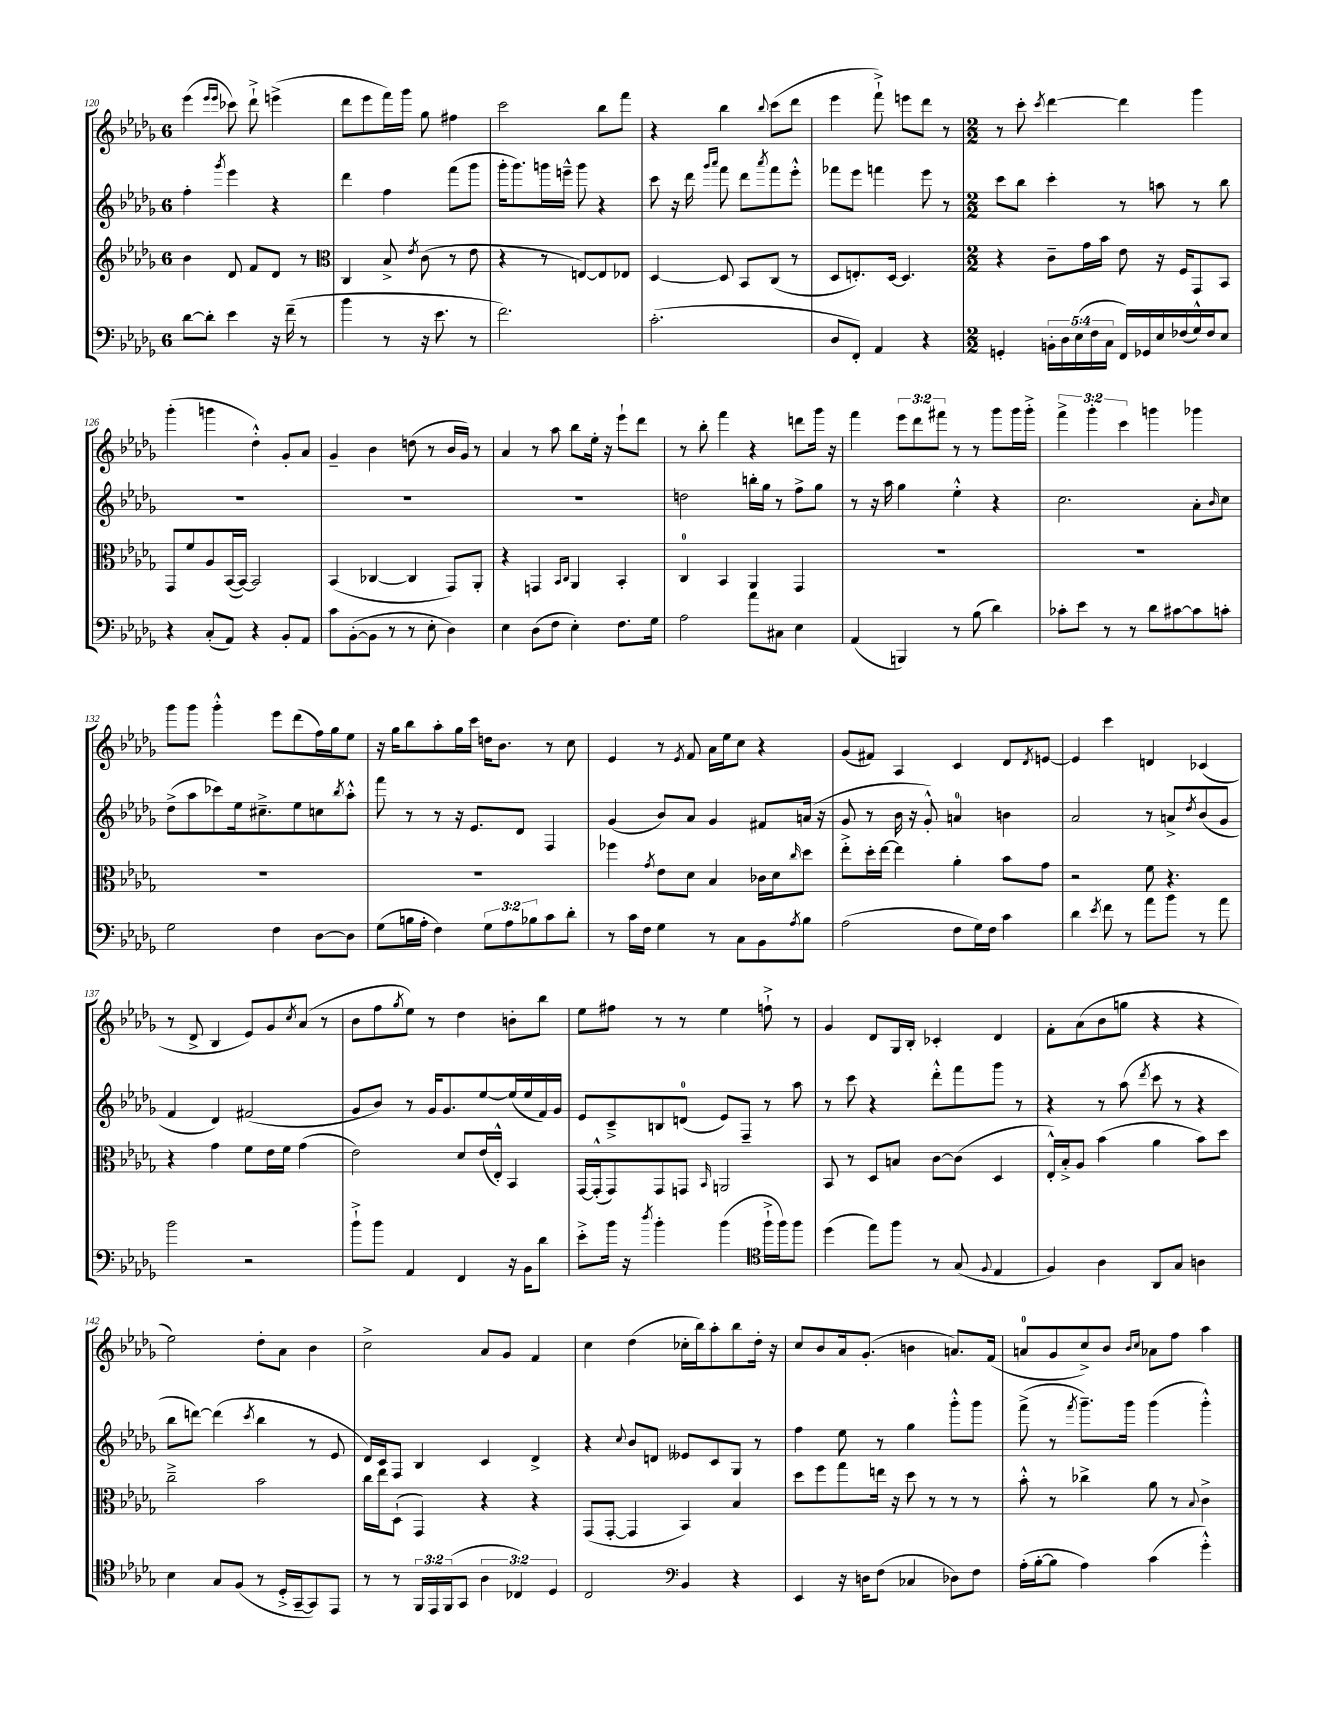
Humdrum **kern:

**kern	**kern	**kern	**kern
*staff4	*staff3	*staff2	*staff1
*clefF4	*clefG2	*clefG2	*clefG2
*k[b-e-a-d-g-]	*k[b-e-a-d-g-]	*k[b-e-a-d-g-]	*k[b-e-a-d-g-]
*M6/8	*M6/8	*M6/8	*M6/8
[8d-	4b-	4ff'	(4eee-
8d-']	.	.	.
.	.	.	16qqeee-
.	.	8qggg-	16qqeee-
4e-	8d-	4eee-	8ccc-)
.	8f	.	8ddd-`^
16r	8d-	4r	(4eee^
(16f~	.	.	.
8r	8r	.	.
=	=	=	=
*	*clefC3	*	*
4b-	4C	4ddd-	8ddd-
.	.	.	8eee-
8r	8B-^	4ff	16fff)
.	.	.	16ggg-
.	8qe-	.	.
16r	(8c	.	8gg-
8.e-	.	.	.
.	8r	(8fff	4ff#
8r	8e-	8ggg-	.
=	=	=	=
2.f)	4r	16ggg-'	2ccc
.	.	8.ggg-)	.
.	8r	16ggg	.
.	.	16eee~^^	.
.	[8E)	8ggg	.
.	8E]	4r	8bb-
.	8E-	.	8fff
=	=	=	=
(2.c'	[4D-	8ccc	4r
.	.	16r	.
.	.	16ddd-	.
.	.	16qqggg-	.
.	.	16qqaaa-	.
.	8D-]	8fff	4bb-
.	8BB-	8ddd-	.
.	.	8qaaa-	8qqbb-
.	(8C	8fff	(8ccc
.	8r	8eee-'^^	8ddd-
=	=	=	=
8D-	8D-	8fff-	4eee-
8FF')	8.E')	8eee-	.
4AA-	.	4fff	8fff`^)
.	[16D-	.	.
.	4.D-]	.	8eee
4r	.	8eee-	8ddd-
.	.	8r	8r
=	=	=	=
*M2/2	*M2/2	*M2/2	*M2/2
4GG'	4r	8ccc	8r
.	.	8bb-	8ccc'
.	.	.	8qccc
20BB'	8c~	4ccc'	[4ddd-
20D-	.	.	.
(20E-	.	.	.
.	16g-	.	.
20F	.	.	.
.	16b-	.	.
20C	.	.	.
16FF)	8e-	8r	4ddd-]
16GG-	.	.	.
16E-	16r	8aa	.
(16F-	16F	.	.
16G-^^)	8GG-	8r	4ggg-
16F-	.	.	.
8E-	8BB-	8bb-	.
=	=	=	=
4r	8GG-	1r	(4ggg-'
.	8f	.	.
(8C'	8A-	.	4ggg
8AA-)	([16BB-	.	.
.	16BB-_)	.	.
4r	2BB-]	.	4dd-'^^)
8BB-'	.	.	8g-'
8AA-	.	.	8a-
=	=	=	=
8c	(4BB-	1r	4g-~
([8BB-'	.	.	.
8BB-]	[4C-	.	4b-
8r	.	.	.
8r	4C-]	.	(8dd
8E-'	.	.	8r
4D-)	8GG-)	.	16b-
.	.	.	16g-)
.	8AA-'	.	8r
=	=	=	=
4E-	4r	1r	4a-
(8D-	4GG	.	8r
8F	.	.	8aa-
.	16qqBB-	.	.
.	16qqC	.	.
4E-')	4AA-	.	8bb-
.	.	.	16ee-'
.	.	.	16r
8.F	4BB-'	.	8eee-`
.	.	.	8ddd-
16G-	.	.	.
=	=	=	=
2A-	4C	2dd	8r
.	.	.	8bb-'
.	4BB-	.	4fff
8a-	4AA-	16bb'	4r
.	.	16gg-	.
8C#	.	8r	.
4E-	4GG-	8ff^	8ddd
.	.	8gg-	16ggg-
.	.	.	16r
=	=	=	=
(4AA-	1r	8r	4fff
.	.	16r	.
.	.	16aa-	.
4BBB)	.	4gg-	12eee-
.	.	.	12ddd-
.	.	.	12fff#
8r	.	4ee-'^^	8r
(8B-	.	.	8r
4d-)	.	4r	8ggg-
.	.	.	16ggg-
.	.	.	16ggg-'^
=	=	=	=
8c-'	1r	2.cc	6fff^
8e-	.	.	.
.	.	.	6ggg-'
8r	.	.	.
.	.	.	6ccc
8r	.	.	.
8d-	.	.	4ggg
[8c#	.	.	.
8c#]	.	8a-'	4ggg-
.	.	16qqb-	.
8c'	.	8cc	.
=	=	=	=
2G-	1r	(8dd-^	8ggg-
.	.	8aa-	8ggg-
.	.	8ccc-)	4ggg-'^^
.	.	16ee-	.
.	.	8.cc#~^	.
4F	.	.	8eee-
.	.	8ee-	(8ddd-
[8D-	.	8cc	16ff)
.	.	.	16gg-
.	.	8qbb-	.
8D-]	.	8aa-'^^	8ee-
=	=	=	=
(8G-	1r	8fff	16r
.	.	.	16gg-
16B	.	8r	8bb-
16A-'	.	.	.
4F)	.	8r	8aa-'
.	.	16r	16gg-
.	.	8.e-	16ccc
12G-	.	.	16dd
.	.	.	8.b-
12A-	.	.	.
.	.	8d-	.
12B-	.	.	.
8c	.	4F	8r
8d-'	.	.	8cc
=	=	=	=
8r	4ff-	(4g-	4e-
16c	.	.	.
16F	.	.	.
.	8qg-	.	.
4G-	8e-	8b-)	8r
.	.	.	8qe-
.	8d-	8a-	8f
8r	4B-	4g-	16a-
.	.	.	16ee-
8C	.	.	8cc
8BB-	16c-	8f#	4r
.	16d-	.	.
8qA-	16qqcc	.	.
8B-	8dd-	(16a	.
.	.	16r	.
=	=	=	=
(2A-	8ee-'^	8g-	(8g-
.	16dd-'	8r	8f#)
.	[16ee-	.	.
.	4ee-]	16b-	4A-
.	.	16r	.
.	.	8g-'^^)	.
8F	4a-'	4a	4c
16G-)	.	.	.
16F	.	.	.
4c	8b-	4b	8d-
.	.	.	8qd-
.	8g-	.	[8e
=	=	=	=
4d-	2r	2a-	4e]
8qe-	.	.	.
8f	.	.	4ccc
8r	.	.	.
8a-	8f	8r	4d
8b-	4.r	8a^	.
.	.	8qdd-	.
8r	.	(8b-	(4c-
8a-	.	8g-	.
=	=	=	=
2b-	4r	4f	8r
.	.	.	8d-^
.	4g-	4d-)	4B-
2r	8f	(2f#	8e-)
.	16e-	.	8g-
.	16f	.	.
.	.	.	8qcc
.	(4g-	.	(8a-
.	.	.	8r
=	=	=	=
8b-`^	2e-)	8g-	8b-
8b-	.	8b-)	8ff
.	.	.	8qgg-
4AA-	.	8r	8ee-)
.	.	16g-	8r
.	.	8.g-	.
4FF	8d-	.	4dd-
.	(16e-	[8ee-	.
.	16E-'^^)	.	.
16r	4BB-	(16ee-]	8b'
16BB-	.	16ee-	.
8d-	.	16f)	8bb-
.	.	16g-	.
=	=	=	=
8e-'^	[16GG-	8e-	8ee-
.	(16GG-'^^]	.	.
16b-	8GG-)	8c~^	8ff#
16r	.	.	.
8qdd-	.	.	.
4b-'	8GG-	8B	8r
.	8GG	(8d	8r
.	16qqBB-	.	.
(4b-	2AA	8e-)	4ee-
.	.	8F~	.
*clefC4	*	*	*
16ff`^	.	8r	8ff`^
16ff)	.	.	.
8ff	.	8aa-	8r
=	=	=	=
(4dd-	8BB-	8r	4g-
.	8r	8ccc	.
8ee-)	8D-	4r	8d-
8ff	8B	.	16G-
.	.	.	16B-'
8r	[8c	8ddd-'^^	4c-'
(8G-	(8c]	8fff	.
8qqF	.	.	.
4E-	4D-	8ggg-	4d-
.	.	8r	.
=	=	=	=
4F)	16E-'^^)	4r	8f'
.	16B-'^	.	.
.	8A-	.	(8a-
4A-	(4b-	8r	8b-
.	.	(8aa-	8gg
.	.	8qddd-	.
8AA-	4a-	8ccc	4r
8G-	.	8r	.
4A	8b-)	4r	4r
.	8dd-	.	.
=	=	=	=
4B-	2cc~^	8bb-	2ee-)
.	.	[8ddd)	.
8G-	.	(4ddd]	.
(8F	.	.	.
.	.	8qccc	.
8r	2b-	4bb-	8dd-'
16D-'^	.	.	8a-
[16GG-~	.	.	.
8GG-])	.	8r	4b-
8EE-	.	8e-	.
=	=	=	=
8r	16cc	16d-)	2cc^
.	16ee-	16c	.
8r	(8D-`	8F	.
24FF	4GG-)	4B-	.
24EE-	.	.	.
(24FF	.	.	.
8GG-	.	.	.
6A-	4r	4c	8a-
.	.	.	8g-
6C-)	.	.	.
.	4r	4d-^	4f
6D-	.	.	.
=	=	=	=
2C	(8GG-	4r	4cc
.	[8GG-'	.	.
.	.	8qqcc	.
.	4GG-]	8b-	(4dd-
.	.	8d	.
*clefF4	*	*	*
4BB-	4BB-)	8e--	16cc-'
.	.	.	16bb-)
.	.	8c	8aa-'
4r	4B-	8G-	8bb-
.	.	8r	16dd-'
.	.	.	16r
=	=	=	=
4EE-	8dd-	4ff	8cc
.	8ff	.	8b-
16r	8gg-	8ee-	16a-
16D	.	.	(8.g-'
(8F	16ee	8r	.
.	16r	.	.
4C-	8dd-	4gg-	4b
.	8r	.	.
8D-)	8r	8ggg-'^^	8.a)
8F	8r	8ggg-	.
.	.	.	(16f
=	=	=	=
(16A-'	8b-'^^	(8fff^	8a
[16B-'	.	.	.
8B-]	8r	8r	8g-
.	.	8qfff	.
4A-)	4cc-^	8.ggg-~)	8cc^)
.	.	.	8b-
.	.	16ggg-	.
.	.	.	16qqb-
.	.	.	16qqcc
(4c	8a-	(4ggg-	8a-
.	8r	.	8ff
.	8qqB-	.	.
4g-'^^)	4c^	4ggg-'^^)	4aa-
==	==	==	==
*-	*-	*-	*-
